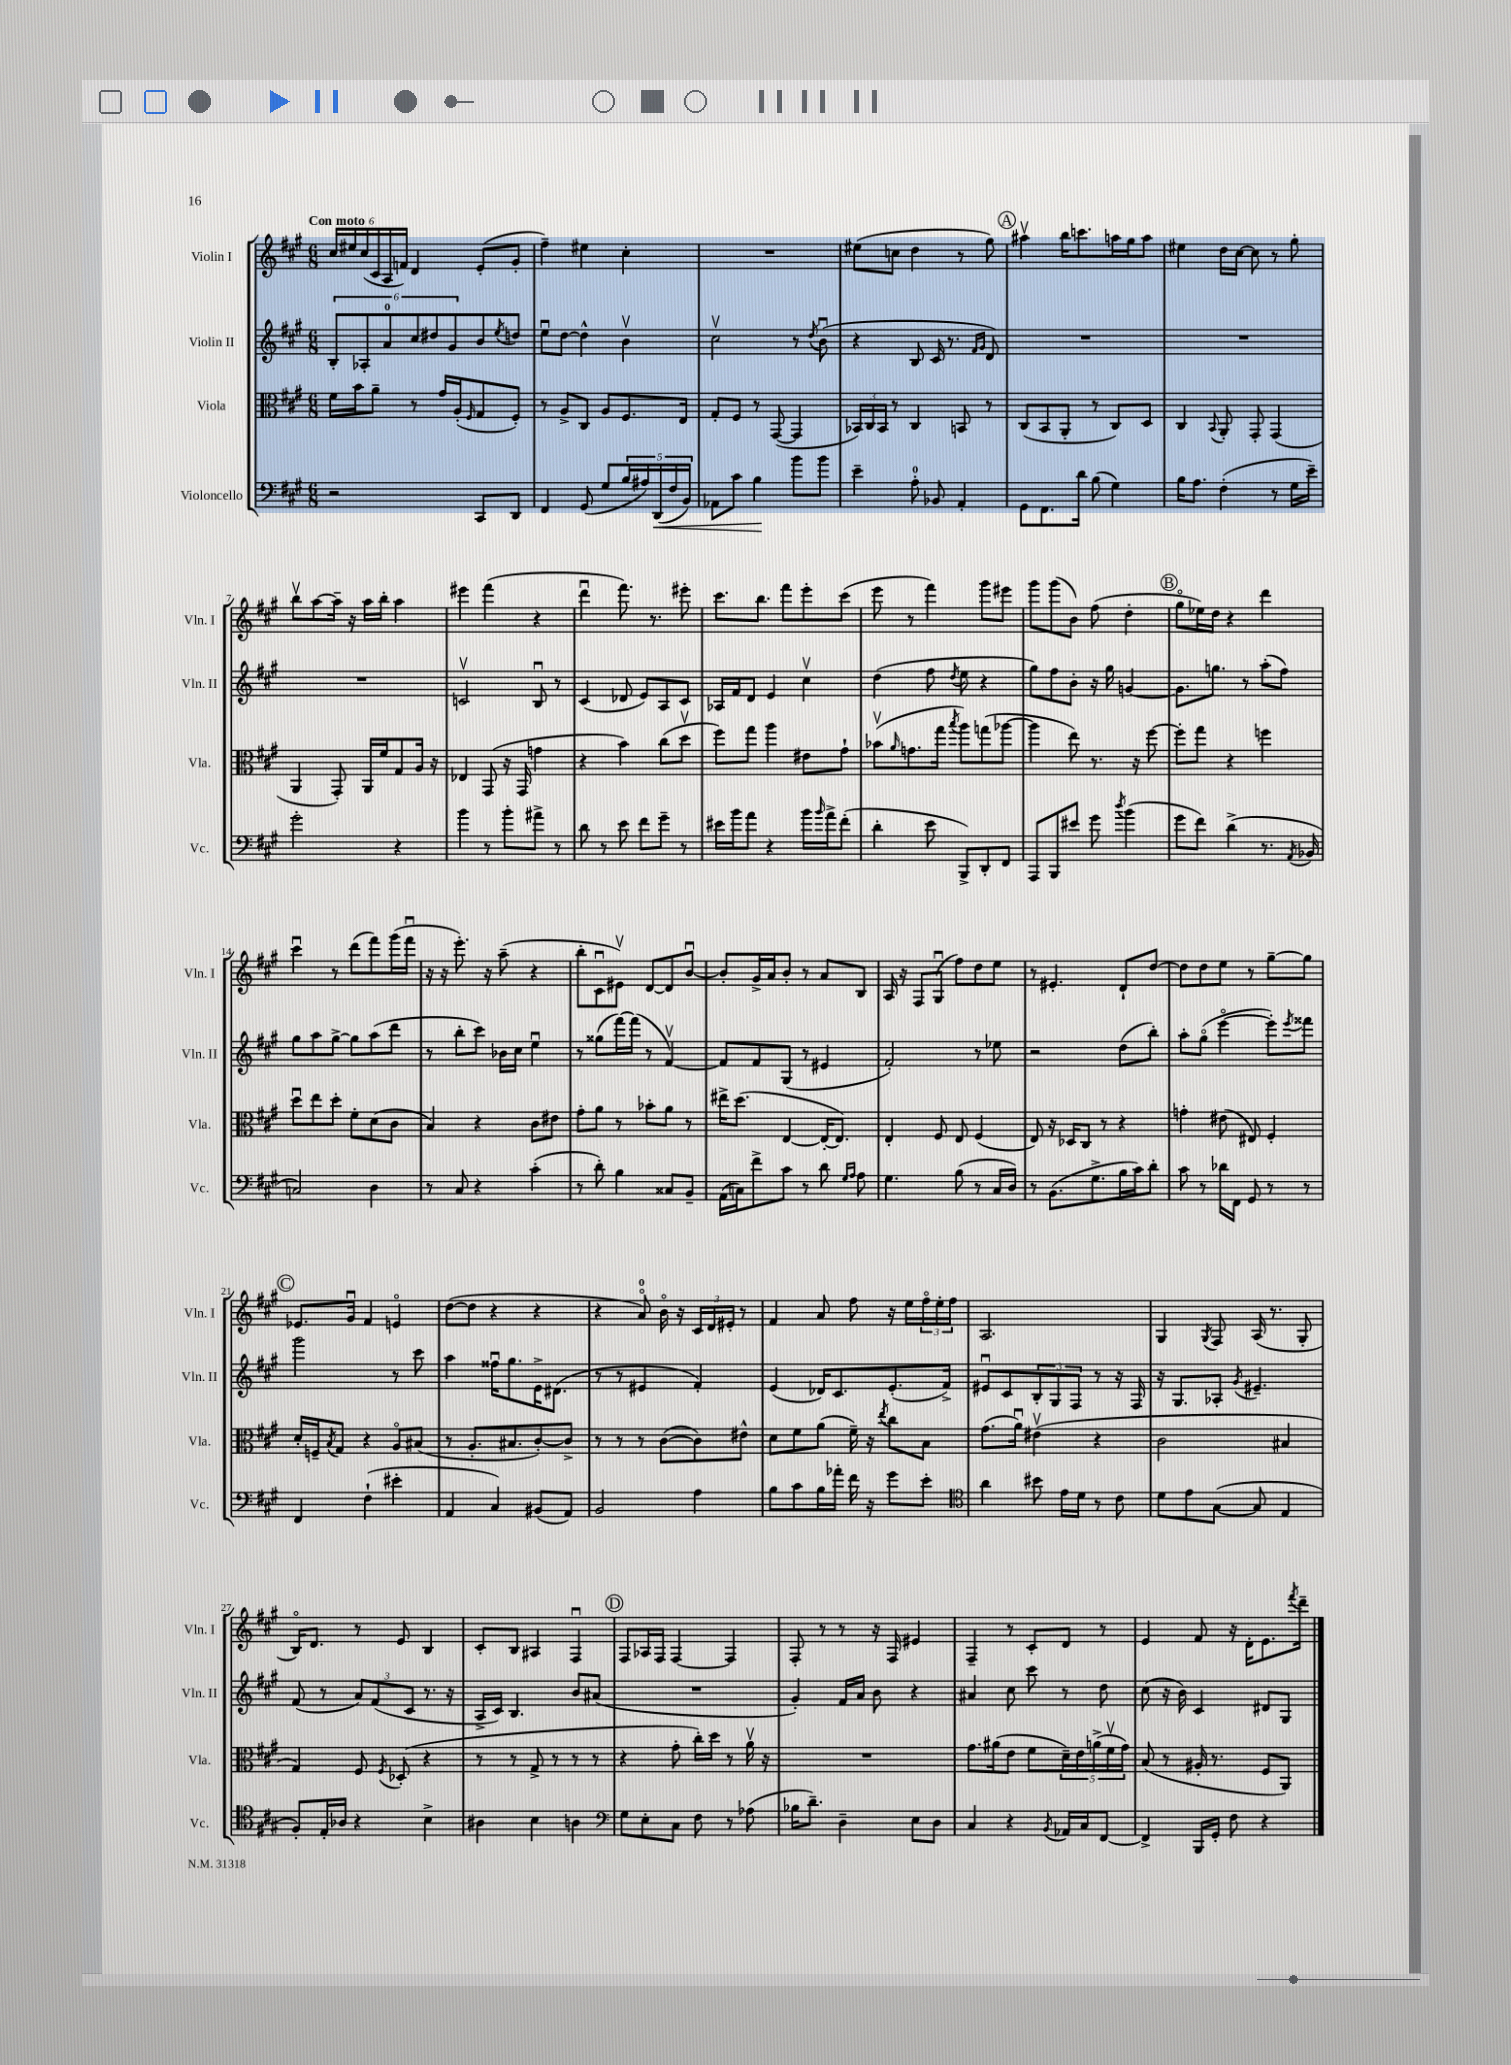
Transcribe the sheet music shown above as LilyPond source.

<<
\new StaffGroup <<
\new Staff = "s0" \with { instrumentName = "Violin I" shortInstrumentName = "Vln. I" } {
    \clef treble \key a \major \numericTimeSignature \time 6/8 \tempo "Con moto"
    \tuplet 6/4 { cis''16 eis''16 cis''16( cis'16 a16 f'16) } d'4 e'8-.( gis'8-. |
    fis''4--) eis''4 cis''4-. |
    R2. |
    eis''8( c''8 d''4 r8 gis''8) |
    \mark \markup { \circle "A" } ais''4\upbow b''16 c'''8. a''16 gis''16 a''8 |
    eis''4 d''16 cis''16~ cis''8 r8 gis''8-. |
    b''8\upbow a''8~ a''16-- r16 a''16 b''16-. a''4 |
    eis'''4 fis'''4( r4 |
    d'''4\downbow fis'''8.) r8. eis'''8-. |
    cis'''8. b''8. fis'''8 e'''8-. cis'''8( |
    e'''8 r8 fis'''4) gis'''8 eis'''8 |
    gis'''8 gis'''8( b'8) fis''8( d''4-. |
    \mark \markup { \circle "B" } gis''8\flageolet ees''16) d''16 r4 d'''4 |
    cis'''4\downbow r8 d'''8( fis'''8) gis'''16( fis'''16\downbow |
    r16 r16 e'''8.-.) r16 a''8--( r4 |
    b''8-. cis'8\downbow eis'8\upbow) d'8~ d'8 b'8~\downbow |
    b'8-. gis'16-> a'16 b'8-. r8 a'8 b8 |
    a16 r16 fis8 gis8\downbow( fis''8) d''8 e''8 |
    r8 eis'4.-. d'8-! d''8~ |
    d''8 d''8 e''8 r8 gis''8~-- gis''8 |
    \mark \markup { \circle "C" } ees'8. gis'16\downbow fis'4 e'4\flageolet |
    d''8~( d''8 r4 r4 |
    r4 a'8-0\flageolet) b'16\flageolet r16 \tuplet 3/2 { cis'16 d'16 eis'16-. } r8 |
    fis'4 a'8 fis''8 r16 e''16 \tuplet 3/2 { fis''16\flageolet e''16-. fis''16 } |
    a2. |
    gis4 \acciaccatura { gis8 } fis8 a16( r8. gis8-. |
    b16\flageolet) d'8. r8 e'8 b4 |
    cis'8-. b8 ais4 fis4\downbow |
    \mark \markup { \circle "D" } fis8 aes16 fis16 fis4~ fis4 |
    fis8-. r8 r8 r16 fis16 eis'4 |
    fis4-- r8 cis'8-. d'8 r8 |
    e'4 fis'8 r16 d'16-. e'8. \acciaccatura { fis'''8 } d'''16-- \bar "|." |
}
\new Staff = "s1" \with { instrumentName = "Violin II" shortInstrumentName = "Vln. II" } {
    \clef treble \key a \major \numericTimeSignature \time 6/8
    \tuplet 6/4 { b8-. aes8-. a'8-0 cis''8 dis''8 gis'8 } b'8 \acciaccatura { e''8 } d''8 |
    e''8\downbow d''8~ d''4-^ b'4\upbow |
    cis''2\upbow r8 \acciaccatura { d''8 } b'8\downbow( |
    r4 b8 cis'16 r8. \grace { fis'16 gis'16 } d'8) |
    \mark \markup { \circle "A" } R2. |
    R2. |
    R2. |
    c'2\upbow b8\downbow r8 |
    cis'4( des'8 e'8) a8 cis'8 |
    aes16 fis'16 d'8 e'4 cis''4\upbow |
    d''4( fis''8 \acciaccatura { d''8 } e''8 r4 |
    gis''8) fis''8 b'8-. r16 gis''16 g'4~ |
    \mark \markup { \circle "B" } g'8. g''8. r8 a''8-.( fis''8) |
    gis''8 a''8 gis''8~-> gis''8 a''8( d'''8 |
    r8 b''8-. cis'''8) bes'16 cis''16 e''4\downbow |
    r8 gisis''8( fis'''16~) fis'''16( r8 fis'4~\upbow) |
    fis'8 fis'8 gis8( r8 eis'4 |
    fis'2-.) r8 ees''8 |
    r2 d''8( b''8-.) |
    a''8-. gis''8\flageolet( e'''4~\flageolet e'''8-.) \acciaccatura { e'''8 } fisis'''8 |
    \mark \markup { \circle "C" } gis'''2 r8 cis'''8 |
    a''4 fisis''16\downbow gis''8. e'16-> dis'8.( |
    r8 r8 eis'4 fis'4-.) |
    e'4( des'16) cis'8. e'8.-.( fis'16->) |
    eis'8\downbow cis'8 \tuplet 3/2 { b8-. gis8 fis8 } r8 r16 fis16 |
    r16 gis8. aes8-. \acciaccatura { gis'8 } eis'4.-- |
    fis'8( r8 \tuplet 3/2 { a'8) fis'8( cis'8 } r8. r16 |
    a16-> cis'16) b4. b'8 ais'8( |
    \mark \markup { \circle "D" } R2. |
    gis'4-.) fis'16 a'16 b'8 r4 |
    ais'4 cis''8 cis'''8 r8 d''8 |
    cis''8( r16 b'16) cis'4 dis'8 gis8 \bar "|." |
}
\new Staff = "s2" \with { instrumentName = "Viola" shortInstrumentName = "Vla." } {
    \clef alto \key a \major \numericTimeSignature \time 6/8
    fis'16 b'16 a'8-- r8 gis'16 a16-.( \grace { fis16 } gis8 fis8-.) |
    r8 a8-> cis8 a8 fis8. e16 |
    gis8-. fis8 r8 gis,8~( gis,4 |
    \tuplet 3/2 { bes,16) cis16 bes,16 } r8 cis4 b,8 r8 |
    \mark \markup { \circle "A" } cis8( b,8 a,8-. r8 cis8) d8 |
    cis4 \appoggiatura { b,8 } a,8-. gis,8-. gis,4( |
    a,4 gis,8-.) a,16 fis'16 gis8 a16 r16 |
    ees4 gis,8( r16 gis,16 g'4 |
    r4 b'4) cis''8( d''8\upbow |
    fis''8) gis''8 a''4 eis'8 gis'8-! |
    bes'8\upbow( \grace { a'16 } g'8. gis''16 \acciaccatura { b''8 } a''8) g''8( aes''8~ |
    aes''4 e''8) r8. r16 fis''8~ |
    \mark \markup { \circle "B" } fis''8-. gis''8 r4 f''4 |
    d''8\downbow e''8 d''8-. fis'8-. d'8( cis'8 |
    b4) r4 cis'8 eis'8 |
    gis'8-. a'8 r8 bes'8-. a'8 r8 |
    eis''16-> d''8.( e4~ e16~-. e8.) |
    e4-. fis8 e8 fis4( |
    e8) r16 des16 cis8 r8 r4 |
    g'4-. eis'8( eis8) fis4-. |
    \mark \markup { \circle "C" } d'16-. f16-- \acciaccatura { b8 } gis8 r4 a8\flageolet bis8( |
    r8 a8.-. bis8. cis'8~-.) cis'8-> |
    r8 r8 r8 cis'8~( cis'8) eis'8-^ |
    d'8 fis'8 a'8( fis'16--) r16 \acciaccatura { e''8 } cis''8 b8 |
    gis'8.( a'16\downbow) eis'4\upbow( r4 |
    cis'2 bis4 |
    gis4) fis8 \acciaccatura { fis8 } des8-.( r4 |
    r8 r8 gis8-> r8 r8 r8 |
    \mark \markup { \circle "D" } r4 gis'8-. cis''16-.) d''16 r8 a'16\upbow r16 |
    R2. |
    gis'8. ais'16( e'8 fis'8 \tuplet 5/4 { d'16--) e'16 a'16->( fis'16\upbow gis'16) } |
    b8( r8 ais16-. r8. fis8 a,8) \bar "|." |
}
\new Staff = "s3" \with { instrumentName = "Violoncello" shortInstrumentName = "Vc." } {
    \clef bass \key a \major \numericTimeSignature \time 6/8
    r2 cis,8 d,8 |
    fis,4 gis,8( gis8 \tuplet 5/4 { b16 ais16) d,16\<( fis16 b,16) } |
    aes,8 cis'8 b4\! b'8 b'8 |
    e'4-- a8-0-. bes,8 a,4-. |
    \mark \markup { \circle "A" } gis,8 fis,8. d'16 b8( gis4) |
    b16 a8. fis4-.( r8 gis16 e'16--) |
    gis'2-. r4 |
    b'4 r8 b'8-. ais'8-> r8 |
    d'8 r8 e'8 fis'8 gis'8-- r8 |
    eis'16 b'16 a'8 r4 b'16 \grace { b'16 } a'16-> fis'8-.( |
    d'4-. e'8 b,,8->) d,8-. fis,8 |
    a,,8 b,,8 eis'8 gis'8 \acciaccatura { d''8 } b'4( |
    \mark \markup { \circle "B" } gis'8 fis'8) d'4->( r8. \acciaccatura { a,8 } bes,16 |
    c2) d4 |
    r8 cis8 r4 cis'4-.( |
    r8 d'8-.) b4 cisis8 b,8-- |
    a,16( c16) fis'8-> cis'8 r8 d'8 \grace { gis16 a16 } a8 |
    gis4. b8( r8 cis16 d16) |
    r8 b,8.( gis8.-> b16 cis'16) d'8-. |
    cis'8 r8 des'16 fis,16 gis,8 r8 r8 |
    \mark \markup { \circle "C" } fis,4 fis4-!( eis'4-. |
    a,4 cis4) bis,8( a,8) |
    b,2 a4 |
    b8 cis'8 b16 aes'16-. fis'16 r16 gis'8 e'8-. |
    \clef tenor a'4 bis'8 e'16 d'16 r8 cis'8 |
    d'8 e'8 gis8~( gis8 e4 |
    fis8-.) e16-. aes16 r4 b4-> |
    ais4 b4 a4 |
    \mark \markup { \circle "D" } \clef bass gis8 e8-. cis8 fis8 r8 aes8( |
    bes16 d'8.--) d4-- e8 d8 |
    cis4 r4 \acciaccatura { b,8 } aes,16 cis16 fis,8~ |
    fis,4-> b,,16 gis,16-. fis8 r4 \bar "|." |
}
>>
>>
